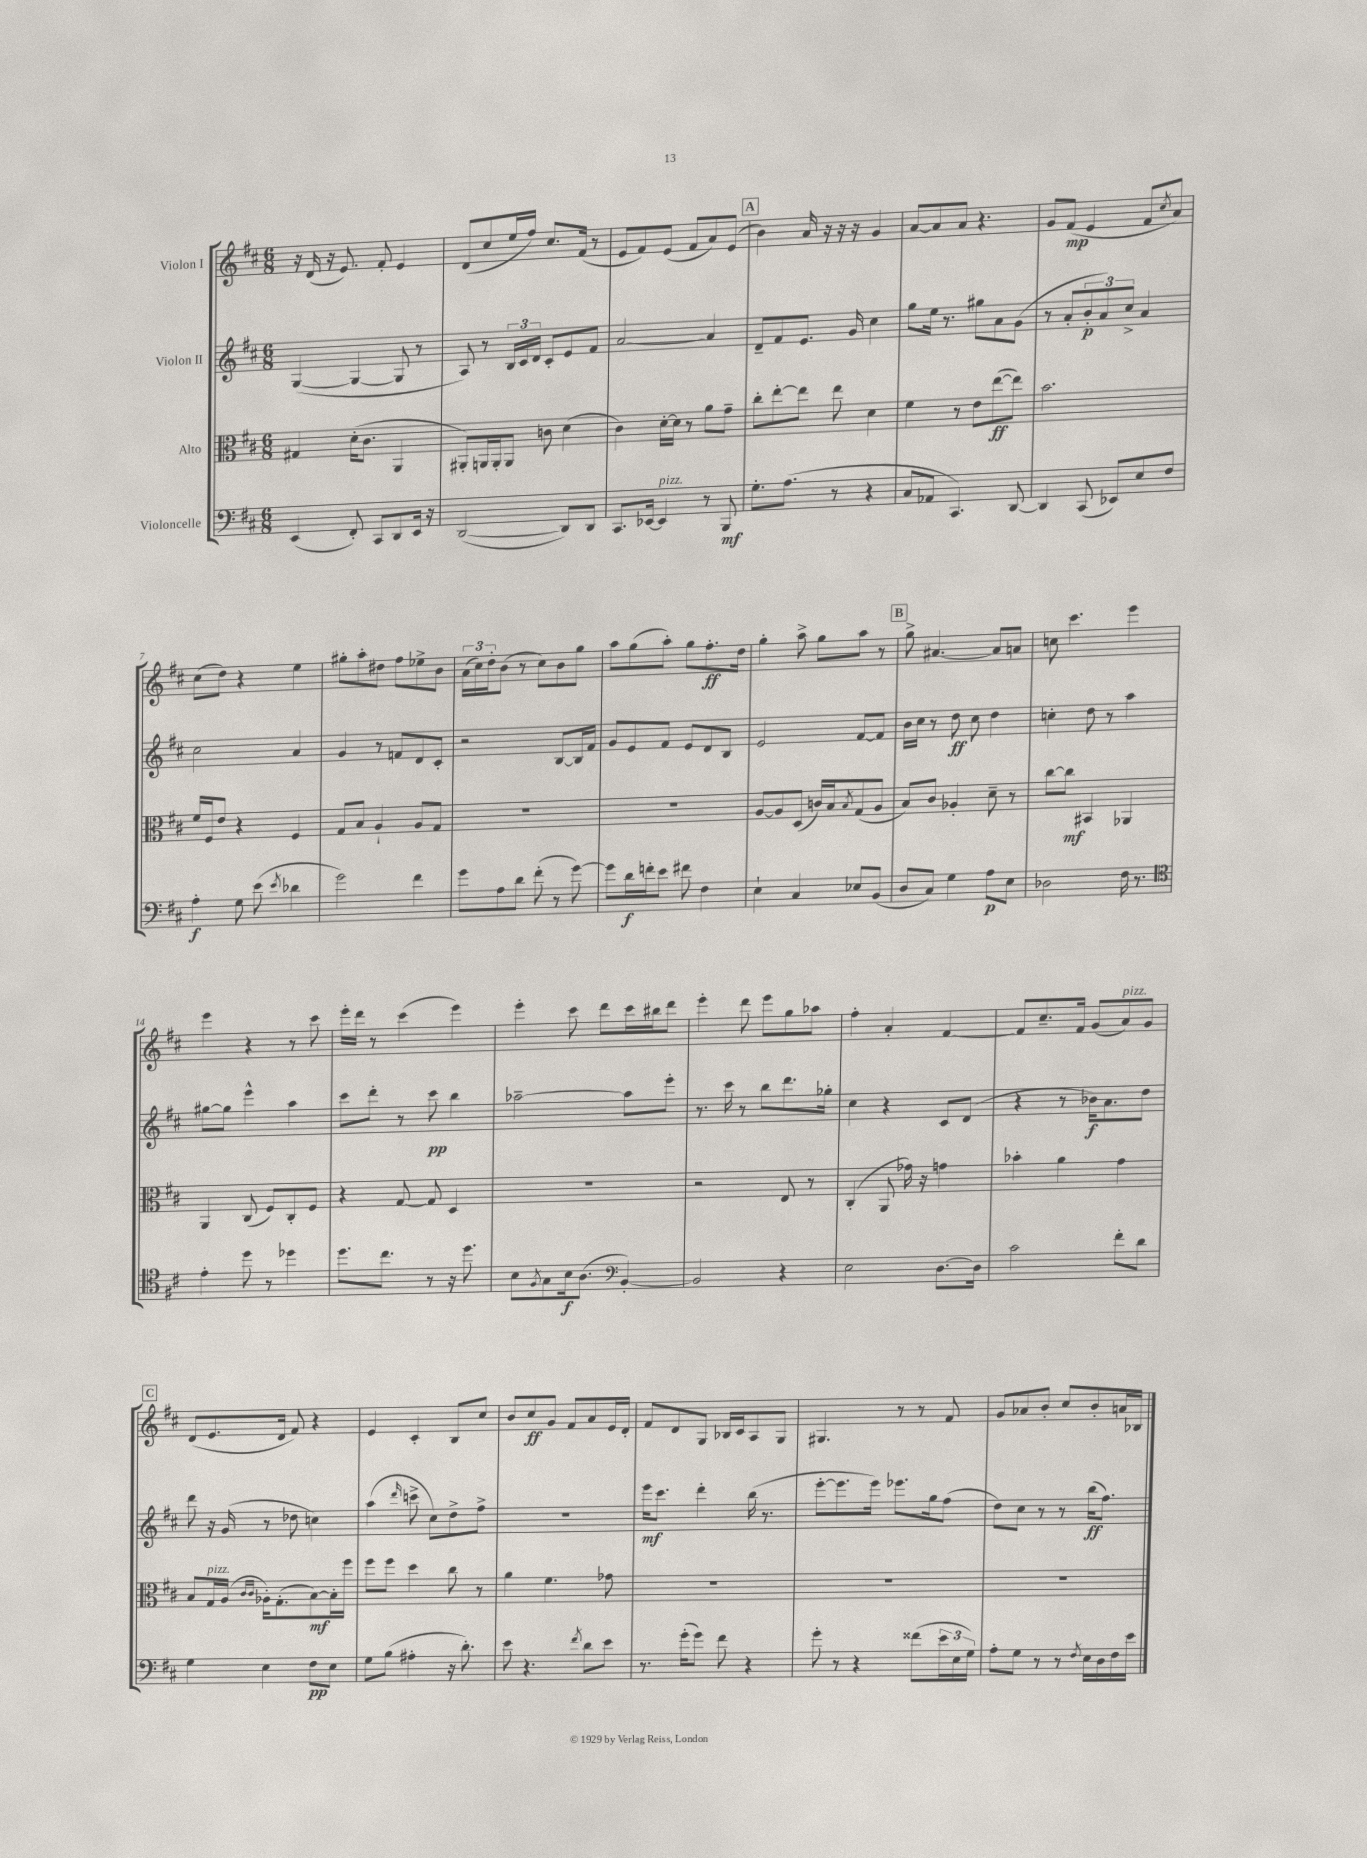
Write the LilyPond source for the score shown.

<<
\new StaffGroup <<
\new Staff = "s0" \with { instrumentName = "Violon I" } {
    \clef treble \key d \major \numericTimeSignature \time 6/8
    r16 d'16( r16 e'8.) fis'8-. e'4 |
    d'8( cis''8 e''16 fis''16) cis''8. fis'16( r8 |
    e'8 fis'8) e'8( fis'8 a'8) e'8( |
    \mark \markup { \box "A" } b'4) a'16 r16 r16 r16 g'4 |
    a'8~ a'8 a'8 r4. |
    g'8 fis'8\mp( e'4 fis'8 \acciaccatura { cis''8 } a'8) |
    cis''8( d''8) r4 e''4 |
    gis''8-. a''8-. dis''8 fis''8 ees''8-> b'8 |
    \tuplet 3/2 { a'16( cis''16) d''16-. } b'8( r8 cis''8) b'8 g''8 |
    a''8 g''8( a''8-.) g''8 fis''8.-.\ff d''16 |
    g''4-. a''8-> g''8 a''8 r8 |
    \mark \markup { \box "B" } g''8-> ais'4.~ ais'8 a'8 |
    c''8 cis'''4. e'''4 |
    e'''4 r4 r8 cis'''8 |
    e'''16-. d'''16 r8 cis'''4( e'''4) |
    e'''4-. cis'''8 d'''8 cis'''16 bis''16 d'''8 |
    e'''4-. d'''8 e'''8 g''8 aes''8 |
    fis''4-. a'4-. fis'4~ |
    fis'8 cis''8.-- fis'16 g'8( a'8^\markup { \italic "pizz." }) g'8 |
    \mark \markup { \box "C" } d'8( e'8. d'16 fis'8) r4 |
    e'4 cis'4-. b8 cis''8 |
    b'8 cis''8\ff g'8 fis'8 a'8 e'16 d'16-. |
    fis'8 d'8 g8 bes16 cis'16 a8 g8 |
    gis4. r8 r8 fis'8 |
    g'8 aes'8 b'8-. cis''8 b'8-. a'16 bes16 \bar "|." |
}
\new Staff = "s1" \with { instrumentName = "Violon II" } {
    \clef treble \key d \major \numericTimeSignature \time 6/8
    g4~( g4~ g8 r8 |
    a8) r8 \tuplet 3/2 { b16 cis'16 d'16 } cis'8-. e'8 fis'8 |
    a'2~ a'4 |
    \mark \markup { \box "A" } d'8-- fis'8 e'8. g'16 cis''4 |
    g''8 e''16 r8. gis''8 a'8 g'8( |
    r8 a'8-. \tuplet 3/2 { b'8-.\p a'8) cis''8-> } a'4 |
    cis''2 a'4 |
    g'4 r8 f'8 d'8 cis'8-. |
    r2 b8~ b16 fis'16 |
    g'8 e'8 fis'8 e'8 d'8 b8 |
    e'2 fis'8~ fis'8 |
    \mark \markup { \box "B" } b'16 cis''16 r8 d''8\ff cis''8 d''4 |
    c''4-. d''8 r8 a''4 |
    gis''8~ gis''8 e'''4-^ a''4 |
    cis'''8 d'''8-. r8 cis'''8\pp b''4 |
    aes''2~-- aes''8 e'''8-. |
    r8. cis'''16 r8 b''8 d'''8. ges''16-. |
    cis''4 r4 cis'8 d'8( |
    r4 r8 bes'16\f) a'8. d''8 |
    \mark \markup { \box "C" } d'''8 r16 g'16( r8 des''8 c''4) |
    a''4( \grace { d'''16 } c'''8-> cis''8) d''8-> fis''8-> |
    R2. |
    e'''16\mf cis'''8. d'''4-. b''16( r8. |
    e'''8~-. e'''8. e'''16) ees'''8. g''16 fis''8( |
    d''8) cis''8 r8 r8 b''16\ff( fis''8.) \bar "|." |
}
\new Staff = "s2" \with { instrumentName = "Alto" } {
    \clef alto \key d \major \numericTimeSignature \time 6/8
    gis4 d'16-.( cis'8. a,4 |
    ais,8-.) a,16 a,16-. a,8 c'8 d'4( |
    cis'4) d'16~-. d'16 r8 a'8 g'8-- |
    \mark \markup { \box "A" } cis''8-. e''8~-. e''8 e''8 d'4 |
    fis'4 r8 e'8 e''8~\ff( e''8) |
    b'2. |
    fis'16 fis16 e'8 r4 fis4 |
    g8 b8 a4-! a8 g8 |
    R2. |
    R2. |
    a8~ a8 d8( c'16) b16 \acciaccatura { b8 } g8( a8 |
    \mark \markup { \box "B" } b8) cis'8 aes4-. d'8-- r8 |
    cis''8~ cis''8\mf bis,4 aes,4 |
    a,4 cis8( fis8) cis8-. fis8 |
    r4 g8~ g8 d4 |
    R2. |
    r2 e8 r8 |
    cis4-.( a,8 ges'16) r16 g'4 |
    bes'4-. a'4 g'4 |
    \mark \markup { \box "C" } b8 g16^\markup { \italic "pizz." } a16( \grace { cis'16 cis'16 } aes16-.) g8.-.( b8~\mf) b16-. fis''16 |
    fis''8 fis''8 d''4 cis''8 r8 |
    a'4 fis'4. ges'8 |
    R2. |
    R2. |
    R2. \bar "|." |
}
\new Staff = "s3" \with { instrumentName = "Violoncelle" } {
    \clef bass \key d \major \numericTimeSignature \time 6/8
    e,4( fis,8-.) cis,8 d,8 e,16 r16 |
    d,2~( d,8) d,8 |
    cis,8. ees,16~ ees,4^\markup { \italic "pizz." } r8 b,,8\mf |
    \mark \markup { \box "A" } g8.-. a8.( r8 r4 |
    cis8 aes,8 cis,4.) d,8~ |
    d,4 cis,8( ees,8) e8 fis8 |
    a4-.\f g8 e'8( \acciaccatura { e'8 } des'4 |
    g'2) fis'4 |
    g'8 a8 d'8 fis'8-.( r8 g'8~) |
    g'8 d'16\f f'16-. e'8 fis'8 fis4 |
    e4-! cis4 ees8 b,8( |
    \mark \markup { \box "B" } d8 cis8) g4 a8\p e8 |
    des2 fis16 r8. |
    \clef tenor e'4-. d''8 r8 des''4 |
    d''8. cis''8. r8 r16 d''8. |
    b8 \acciaccatura { fis8 } g8 b16\f a8.( \clef bass b,4~-.) |
    b,2 r4 |
    e2 d8.~ d16 |
    cis'2 fis'8-. d'8 |
    \mark \markup { \box "C" } g4 e4 fis8\pp e8 |
    g8 b8( ais4-. r16 d'8.-.) |
    e'8 r4. \acciaccatura { fis'8 } d'8 e'8 |
    r8. g'16-.( g'8) fis'8 r4 |
    g'8-. r8 r4 fisis'8( \tuplet 3/2 { e'16 e16 g16) } |
    a8-. g8 r8 r8 \acciaccatura { fis8 } e16 d16 fis16 e'16 \bar "|." |
}
>>
>>
